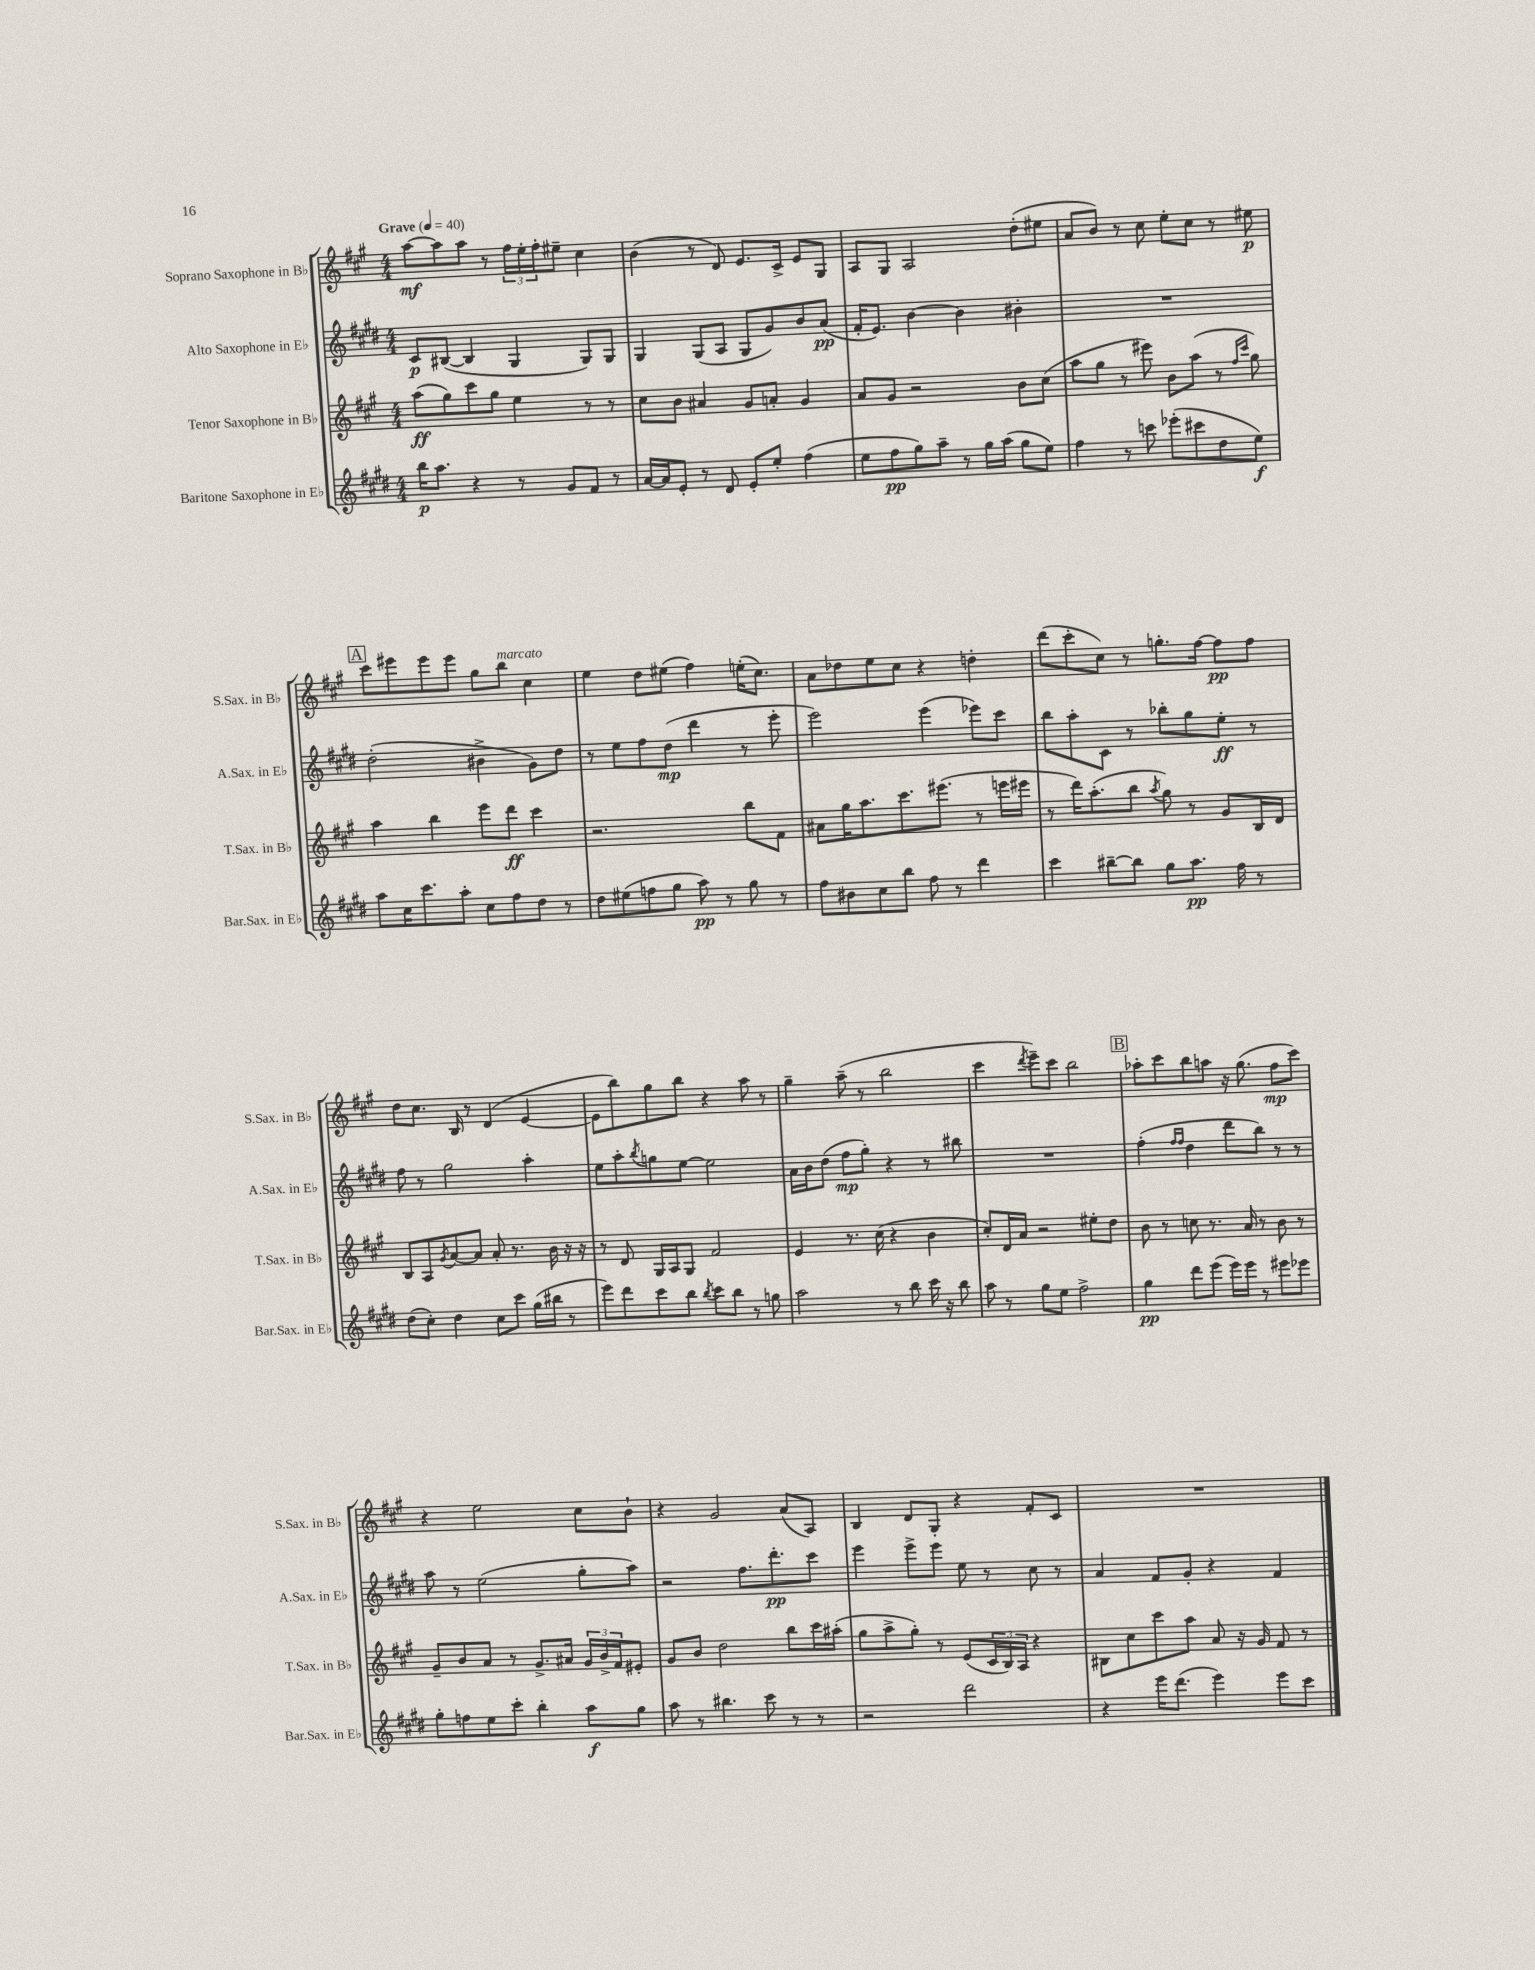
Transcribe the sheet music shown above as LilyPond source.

<<
\new StaffGroup <<
\new Staff = "s0" \with { instrumentName = "Soprano Saxophone in Bb" shortInstrumentName = "S.Sax. in Bb" } {
    \clef treble \key a \major \numericTimeSignature \time 4/4 \tempo "Grave" 4 = 40
    a''8~\mf a''8 a''8 r8 \tuplet 3/2 { fis''16 e''16-. fis''16-. } eis''8-- cis''4 |
    b'4( r8 d'8) e'8. cis'16-> e'8 gis8 |
    a8 gis8 a2 d''8-.( eis''8 |
    a'8 b'8) r8 cis''8 e''8-. cis''8 r8 eis''8\p |
    \mark \markup { \box "A" } cis'''8 eis'''8 eis'''8 eis'''8 gis''8 b''8^\markup { \italic "marcato" } cis''4 |
    e''4 d''8 eis''8( fis''4) e''16-.( cis''8.) |
    a'8 des''8 e''8 cis''8 r4 d''4-. |
    d'''8( cis'''8-. cis''8) r8 g''8.-. fis''16~ fis''8\pp fis''8 |
    d''8 cis''8. b16 r8 d'4( e'4~ |
    e'8 b''8) gis''8 b''8 r4 a''8 r8 |
    gis''4-- a''8--( r8 b''2 |
    cis'''4 \acciaccatura { d'''8 } e'''8--) cis'''8 b''2 |
    \mark \markup { \box "B" } aes''8-. cis'''8 b''8 a''8 r16 gis''8.( fis''8\mp cis'''8) |
    r4 e''2 cis''8 b'8-! |
    r4 gis'2 a'8( a8) |
    b4 d'8 gis8-. r4 fis'8-. cis'8 |
    R1 \bar "|." |
}
\new Staff = "s1" \with { instrumentName = "Alto Saxophone in Eb" shortInstrumentName = "A.Sax. in Eb" } {
    \clef treble \key e \major \numericTimeSignature \time 4/4
    cis'8\p bis8~( bis4 gis4 gis8) gis8 |
    gis4 gis8( a8 gis8 gis'8) b'8 a'8\pp( |
    fis'16-. e'8.) b'4~ b'4 bis'4-. |
    R1 |
    \mark \markup { \box "A" } dis''2-.( bis'4-> gis'8) dis''8 |
    r8 e''8 fis''8 dis''8\mp( dis'''4 r8 e'''8-. |
    e'''2) e'''4( ees'''8) cis'''8 |
    b''8 a''8-. cis'8 r8 bes''8-. gis''8 e''8-.\ff r8 |
    fis''8 r8 gis''2 a''4-. |
    e''8 a''8-. \acciaccatura { b''8 } g''8 e''8~ e''2 |
    a'16 b'16 dis''8( fis''8\mp gis''8-.) r4 r8 bis''8 |
    R1 |
    \mark \markup { \box "B" } fis''4-.( \grace { fis''16 fis''16 } dis''4 dis'''8 b''8) r8 r8 |
    a''8 r8 e''2( gis''8-. a''8) |
    r2 fis''8. dis'''8.-.\pp cis'''8 |
    e'''4 e'''8-> e'''8 e''8 r8 cis''8 r8 |
    a'4 fis'8 gis'8-. r4 fis'4 \bar "|." |
}
\new Staff = "s2" \with { instrumentName = "Tenor Saxophone in Bb" shortInstrumentName = "T.Sax. in Bb" } {
    \clef treble \key a \major \numericTimeSignature \time 4/4
    a''8\ff( gis''8) cis'''8 gis''8 e''4 r8 r8 |
    cis''8 b'8 ais'4 gis'8 a'8-. gis'4 |
    a'8 gis'8 r2 b'8 cis''8( |
    a''8 gis''8 r8 eis'''8) b'8 a''8( r8 \grace { fis''16 cis'''16 } gis''8) |
    \mark \markup { \box "A" } a''4 b''4 e'''8 d'''8\ff cis'''4 |
    r2. b''8 fis'8 |
    ais'8 gis''16 a''8. cis'''8. eis'''8.( r8 e'''16 eis'''16 |
    r8 d'''16) a''8.-.( b''8 \acciaccatura { a''8 } gis''8) r8 gis'8 b16 d'16 |
    b8 a8 \acciaccatura { gis'8 } a'8~ a'8 a'8-. r8. b'16 r16 r16 |
    r8 d'8 gis16 a16 gis8 fis'2 |
    e'4 r8. cis''16( r4 b'4 |
    cis''8-.) d'16 a'16 r2 eis''8-. d''8 |
    \mark \markup { \box "B" } b'8 r8 c''8 r8. a'16 r8 b'8 r8 |
    gis'8-- b'8 a'8 r8 gis'8.-> ais'16 \tuplet 3/2 { gis'16 b'16-> fis'16 } eis'8-. |
    gis'8 b'8 d''2 b''8 cis'''16 ais''16-.( |
    gis''8 a''8-> gis''8-.) r8 e'8( \tuplet 3/2 { cis'16 b16) a16 } r4 |
    bis8 cis''8 cis'''8 a''8 a'8 r16 gis'16 fis'8 r8 \bar "|." |
}
\new Staff = "s3" \with { instrumentName = "Baritone Saxophone in Eb" shortInstrumentName = "Bar.Sax. in Eb" } {
    \clef treble \key e \major \numericTimeSignature \time 4/4
    b''16\p a''8. r4 r8 gis'8 fis'8 r8 |
    a'16~ a'16 e'8-. r8 dis'8 e'8-. e''8-. fis''4( |
    e''8 fis''8\pp gis''8) a''8-- r8 gis''16 a''16( gis''8 e''8) |
    fis''4 r8 c'''8 ees'''8-.( cis'''8 dis''8 e''8\f) |
    \mark \markup { \box "A" } a''8 cis''16 cis'''8. a''8-. cis''8 fis''8 dis''8 r8 |
    dis''8 eis''8( f''8 gis''8 a''8\pp) r8 gis''8 r8 |
    fis''8 bis'8 cis''8 b''8 fis''8 r8 dis'''4 |
    cis'''4 bis''8~-- bis''8 gis''8 a''8.\pp fis''16 r8 |
    dis''8( cis''8-.) dis''4 cis''8 cis'''8 gis''16( bis''16 r8 |
    e'''8) dis'''8 cis'''8 b''8 \acciaccatura { b''8 } cis'''8 b''8 r8 g''8 |
    a''2 r8 b''8 cis'''16 r16 b''8 |
    a''8 r8 gis''8 e''8 fis''2-> |
    \mark \markup { \box "B" } gis''4\pp dis'''8 e'''8( e'''16) e'''16 r8 eis'''8 ees'''8 |
    gis''8-. f''8 e''8 cis'''8-. b''4-. a''8\f gis''8 |
    a''8 r8 bis''4. cis'''8 r8 r8 |
    r2 dis'''2 |
    r4 e'''16 dis'''8.( e'''4) e'''8 cis'''8 \bar "|." |
}
>>
>>
\layout { \context { \Score \remove "Bar_number_engraver" } }
